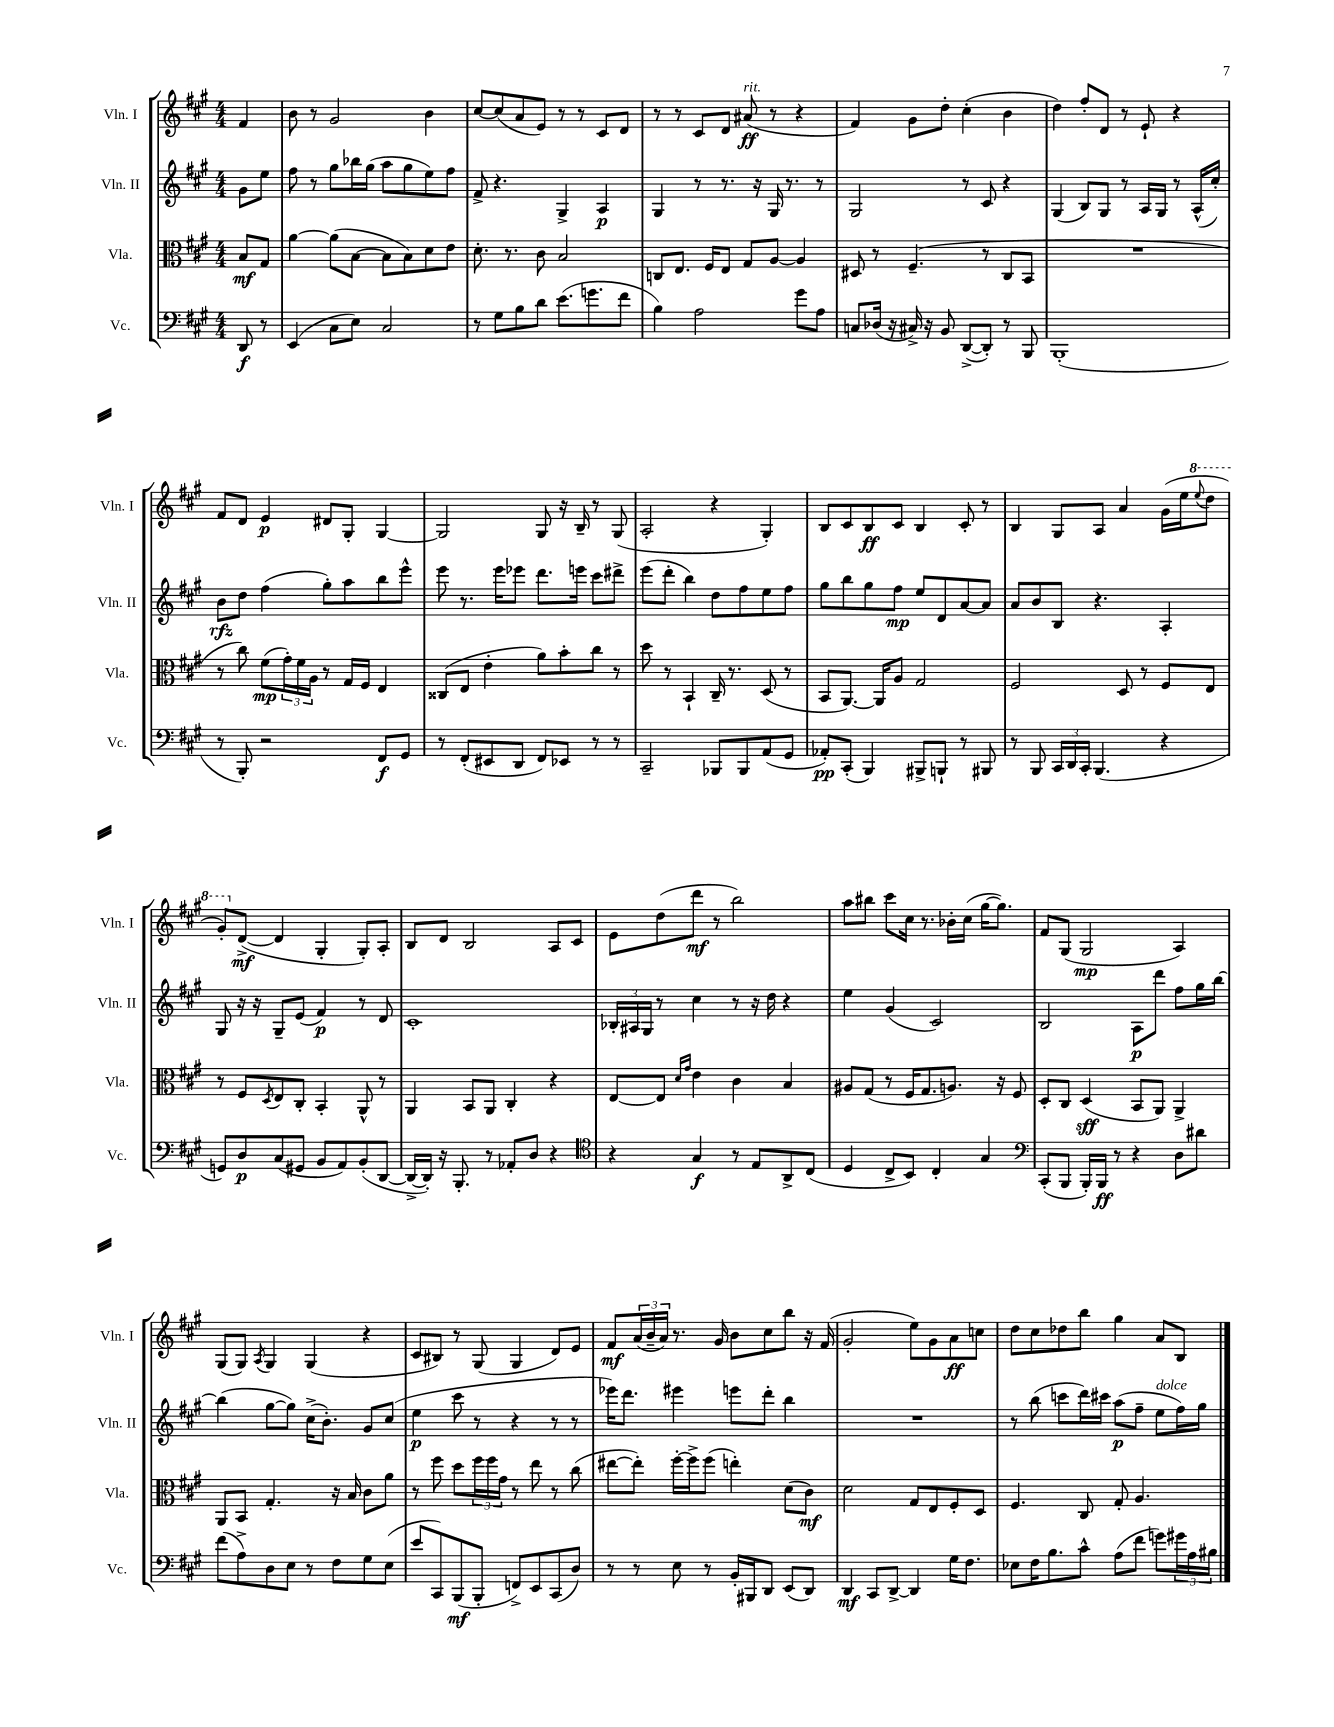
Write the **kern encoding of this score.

**kern	**kern	**kern	**kern
*staff4	*staff3	*staff2	*staff1
*clefF4	*clefC3	*clefG2	*clefG2
*k[f#c#g#]	*k[f#c#g#]	*k[f#c#g#]	*k[f#c#g#]
*M4/4	*M4/4	*M4/4	*M4/4
8DD	8B	8g#	4f#
8r	8G#	8ee	.
=	=	=	=
(4EE	[4a	8ff#	8b
.	.	8r	8r
8C#	(8a]	8gg#	2g#
8E)	[8B	16bb-	.
.	.	(16gg#	.
2C#	8B]	8aa	.
.	8B)	8gg#	.
.	8d	8ee)	4b
.	8e	8ff#	.
=	=	=	=
8r	8.d'	8f#^	[8cc#
8G#	.	4.r	(8cc#]
.	8.r	.	.
8B	.	.	8a
8d	8c#	.	8e)
(8.e	2B	4G#^	8r
.	.	.	8r
8.g	.	.	.
.	.	4A	8c#
8f#	.	.	8d
=	=	=	=
4B)	8C	4G#	8r
.	8.E	.	8r
2A	.	8r	8c#
.	16F#	.	.
.	8E	8.r	8d
.	8G#	.	(8a#
.	.	16r	.
.	[8A	16G#	8r
.	.	8.r	.
8g#	4A]	.	4r
8A	.	8r	.
=	=	=	=
8C	8D#	2G#	4f#)
(16D-	8r	.	.
16r	.	.	.
16C#^)	(4.F#~	.	8g#
16r	.	.	.
8BB	.	.	8dd'
([8DD^	.	8r	(4cc#'
8DD'])	8r	8c#	.
8r	8C#	4r	4b
8BBB	8BB	.	.
=	=	=	=
(1BBB'	1r	(4G#	4dd)
.	.	8B)	8ff#'
.	.	8G#	8d
.	.	8r	8r
.	.	16A	8e`
.	.	16G#	.
.	.	8r	4r
.	.	(16A^^	.
.	.	16cc#')	.
=	=	=	=
8r	8r	8b	8f#
8BBB')	8cc#)	8dd	8d
2r	(8f#	(4ff#	4e
.	24g#')	.	.
.	24f#	.	.
.	24A	.	.
.	8r	8gg#')	8d#
.	16G#	8aa	8G#'
.	16F#	.	.
8FF#	4E	8bb	[4G#
8GG#	.	8eee^^	.
=	=	=	=
8r	(8C##	8eee	2G#]
(8FF#'	8E	8.r	.
8EE#	4e'	.	.
.	.	16eee	.
8DD	.	8eee-	.
8FF#)	8a)	8.ddd	8G#
8EE-	8b'	.	16r
.	.	16eee	16B~
8r	8cc#	8ccc#	8r
8r	8r	8ddd#^	(8G#
=	=	=	=
2CC#~	8dd	(8eee	2A'
.	8r	8ddd'	.
.	4BB`	4bb)	.
8BBB-	16C#~	8dd	4r
.	8.r	.	.
8BBB-	.	8ff#	.
(8AA	(8D	8ee	4G#')
8GG#	8r	8ff#	.
=	=	=	=
8AA-')	8BB	8gg#	8B
(8CC#'	[8.AA)	8bb	8c#
4BBB)	.	8gg#	8B
.	16AA]	.	.
.	8A	8ff#	8c#
8BBB#^	2G#	8ee	4B
8BBB`	.	8d	.
8r	.	[8a	8c#'
8BBB#	.	8a]	8r
=	=	=	=
8r	2F#	8a	4B
8BBB	.	8b	.
24CC#	.	8B	8G#
24DD	.	.	.
24CC#'	.	.	.
(4.BBB	.	4.r	8A
.	8D	.	4a
.	8r	.	.
4r	8F#	4A'	(16g#
.	.	.	16ee
.	.	.	8qqeee
.	8E	.	8ddd
=	=	=	=
8GG)	8r	8G#	8gg#')
8D	8F#	16r	([8d^
.	.	16r	.
.	8qD	.	.
(8C#	8E	8G#~	4d]
8GG#	8C#'	(8e	.
8BB	4BB'	4f#)	4G#'
8AA)	.	.	.
(8BB'	8AA^^	8r	8G#')
[8DD	8r	8d	8A'
=	=	=	=
16DD^_	4AA	1c#'	8B
16DD'])	.	.	.
16r	.	.	8d
8.BBB'	.	.	.
.	8BB	.	2B
8r	8AA	.	.
8AA-'	4C#'	.	.
8D	.	.	.
4r	4r	.	8A
.	.	.	8c#
=	=	=	=
*clefC4	*	*	*
4r	[8E	24B-'	8e
.	.	24A#	.
.	.	24G#	.
.	8E]	8r	(8dd
.	16qqd	.	.
.	16qqg#	.	.
4G#	4e	4cc#	8ddd
.	.	.	8r
8r	4c#	8r	2bb)
8E	.	16r	.
.	.	16dd	.
8AA^	4B	4r	.
(8C#	.	.	.
=	=	=	=
4D	8A#	4ee	8aa
.	(8G#	.	8bb#
8C#^	8r	(4g#	8ccc#
8BB)	16F#	.	16cc#
.	8.G#	.	8.r
4C#'	.	2c#)	.
.	8.A)	.	16b-'
.	.	.	(16cc#
4G#	.	.	[16gg#
.	16r	.	8.gg#])
.	8F#	.	.
=	=	=	=
*clefF4	*	*	*
(8CC#'	8D'	2B	8f#
8BBB	8C#	.	(8G#
16BBB')	(4D	.	2G#
16BBB	.	.	.
8r	.	.	.
4r	8BB	8A	.
.	8AA)	8ddd	.
8D	4AA^	8ff#	4A)
8d#	.	16gg#	.
.	.	[16bb	.
=	=	=	=
(8f#	8AA	(4bb]	(8G#
8A^)	8BB	.	8G#)
.	.	.	8qA
8D	4.G#'	[8gg#	4G#
8E	.	8gg#])	.
8r	.	(16cc#^	(4G#
.	.	8.b')	.
8F#	16r	.	.
.	16B	.	.
8G#	8c#	8g#	4r
(8E	8a	(8cc#	.
=	=	=	=
8e	8r	4ee	8c#
8CC#)	8ff#	.	8B#)
(8BBB	8dd	8ccc#	8r
8BBB'	24ff#	8r	(8G#
.	24ff#	.	.
.	24g#	.	.
8FF^)	8r	4r	4G#
8EE	8ee	.	.
(8CC#	8r	8r	8d)
8D)	(8cc#	8r	8e
=	=	=	=
8r	[8ee#	16eee-)	8f#
.	.	8.ddd	.
8r	8ee#'])	.	(24a
.	.	.	24b~
.	.	.	24a)
8E	[16ff#'	4eee#	8.r
.	16ff#^]	.	.
8r	(8ff#	.	.
.	.	.	16g#
16BB'	4ee')	8eee	8b
16BBB#	.	.	.
8DD	.	8ddd'	8cc#
(8EE	(8d	4bb	8bb
8DD)	8c#)	.	16r
.	.	.	(16f#
=	=	=	=
4DD	2d	1r	2g#'
8CC#	.	.	.
[8DD^	.	.	.
4DD]	8G#	.	8ee)
.	8E	.	8g#
16G#	8F#'	.	8a
8.F#	.	.	.
.	8D	.	8cc
=	=	=	=
8E-	4.F#	8r	8dd
16F#	.	(8bb	8cc#
8.B	.	.	.
.	.	8ccc	8dd-
8c#^^	8C#	16ddd)	8bb
.	.	16ccc#	.
(8A	8G#'	(8aa	4gg#
8f#	4.A	8ff#~	.
8g)	.	8ee	8a
24g#	.	16ff#)	8B
24A	.	.	.
.	.	16gg#	.
24B#	.	.	.
==	==	==	==
*-	*-	*-	*-
